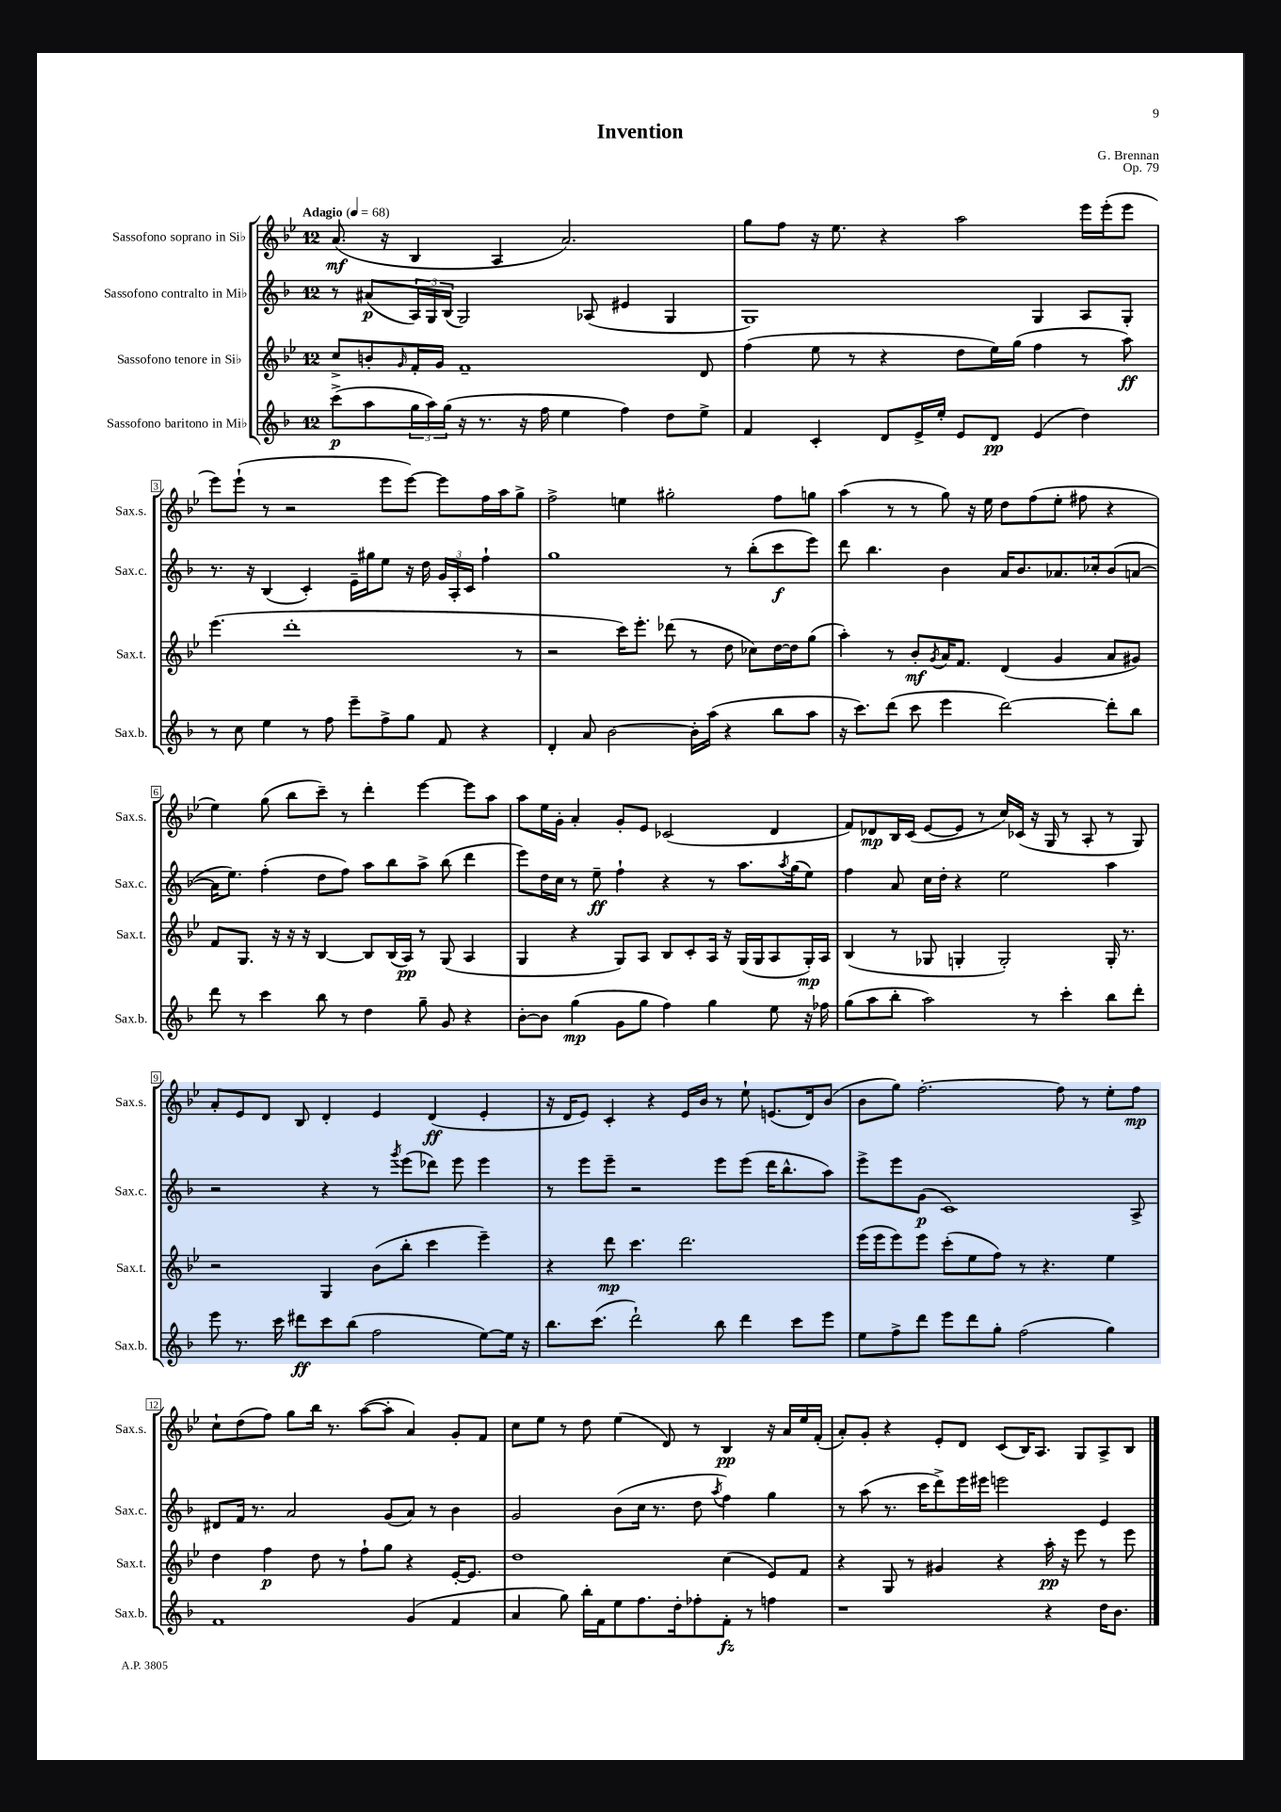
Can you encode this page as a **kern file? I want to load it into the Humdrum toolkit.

**kern	**kern	**kern	**kern
*staff4	*staff3	*staff2	*staff1
*clefG2	*clefG2	*clefG2	*clefG2
*k[b-]	*k[b-e-]	*k[b-]	*k[b-e-]
*M12/8	*M12/8	*M12/8	*M12/8
*MM68	*MM68	*MM68	*MM68
(8ccc^\L	8cc^/L	8r	(8.a/
8aa\	8b'/	(8a#/L	.
.	.	.	16r
.	16qqg/	.	.
24gg\L	16f'/L	24A/L)	4B-/
24aa\)	.	24G/	.
.	16g/JJ	.	.
(24gg\JJ	.	(24B-/JJ	.
16r	1f~	2G/)	.
8.r	.	.	.
.	.	.	4A/
16r	.	.	.
16ff\	.	.	.
4ee\	.	.	2.a/)
.	.	(8A-/	.
4ff\)	.	4e#/	.
8dd\L	.	4G/	.
8ee^\J	8d/	.	.
=	=	=	=
4f/	(4ff\	1G)	8gg\L
.	.	.	8ff\J
4c'/	8ee-\	.	16r
.	.	.	8.ee-\
.	8r	.	.
8d/L	4r	.	4r
16e^/L	.	.	.
16ee'/JJ	.	.	.
8e/L	8dd\L	.	2aa\
8d/J	16ee-\L)	.	.
.	(16gg\JJ	.	.
(4e/	4ff\	4G/	.
4dd\)	8r	8A/L	16eee-\LL
.	.	.	(16eee-'\J
.	8aa\)	8G'/J	8eee-\J
=	=	=	=
8r	(4.eee-\	8.r	8eee-\L)
8cc\	.	.	(8eee-`\J
.	.	16r	.
4ee\	.	(4B-/	8r
.	1ddd'	.	2r
8r	.	4c'/)	.
8ff\	.	.	.
8eee~\L	.	16e~\LL	.
.	.	16gg#\J	.
8ff^\	.	8ee\J	8eee-\L
8gg\J	.	16r	[8eee-\J)
.	.	16dd\	.
8f/	.	24g/LL	8eee-\]L
.	.	24A'/	.
.	.	24c/JJ	.
4r	.	4ff`\	16ff\L
.	.	.	16aa\J
.	8r	.	8gg^\J
=	=	=	=
4d'/	2r	1gg	2ff^\
8a/	.	.	.
[2b-\	.	.	.
.	16ccc\LK)	.	4ee\
.	8.eee-'\J	.	.
.	(8ddd-\	.	2gg#'\
16b-'\]LL	8r	.	.
(16aa\JJ	.	.	.
4r	8dd\	8r	.
.	8cc-\L)	(8bb-'\L	.
8bb-\L	[16dd\L	8ccc\	8ff\L
.	16dd\]J	.	.
8aa\J	(8gg\J	8eee\J)	8gg\J
=	=	=	=
16r	4aa'\)	8ddd\	(4aa\
8.ccc\L)	.	.	.
.	.	4.bb-\	.
(8ddd\J	8r	.	8r
8ccc\	8b-'/L	.	8r
.	8qg/	.	.
4eee\	16a/K	4b-\	8gg\)
.	8.f/J	.	.
.	.	.	16r
.	.	.	16ee-\
[2ddd\)	(4d/	16a/LK	8dd\L
.	.	8.b-/	.
.	.	.	(8ff\
.	4g/	8.a-/	8ee-'\J
.	.	.	8ff#\
.	.	16cc-'/k	.
8ddd'\]L	8a/L	(8b-/	4r
8bb-\J	8g#/J)	[8a/J	.
=	=	=	=
8ddd\	8f/L	16a\]LK	4ee-\)
.	.	8.ee\J)	.
8r	8.G/J	.	.
4ccc\	.	(4ff'\	(8gg\
.	16r	.	.
.	16r	.	8bb-\L
.	16r	.	.
8bb-\	[4B-/	8dd\L	8ccc~\J)
8r	.	8ff\J)	8r
4dd\	8B-/]L	8aa\L	4ddd'\
.	(16B-/L	8bb-\	.
.	16A/JJ)	.	.
8gg~\	8r	8aa^\J	[4eee-\
8g/	(8G/	(8bb-\	.
4r	4A/	4ddd\	8eee-\]L
.	.	.	8aa\J
=	=	=	=
[8b-'\L	4G/	8eee\L)	8aa\L
8b-\]J	.	16dd\L	16ee-\L
.	.	16cc\JJ	16g'\JJ
(4gg\	4r	8r	4a'/
.	.	8ee~\	.
8g\L	8G/L)	4ff`\	8g'/L
8gg\J	8A/J	.	8e-/J
4ff\)	8B-/L	4r	(2c-/
.	8c'/	.	.
4gg\	16A/Jk	8r	.
.	16r	.	.
.	(16G/LL	8.aa\L	.
.	16G/J	.	.
8ee\	8A/	.	4d/
.	.	8qaa/	.
.	.	(16gg\k	.
16r	16G'/L)	8ee\J)	.
16ff-\	16A/JJ	.	.
=	=	=	=
(8gg\L	(4B-/	4ff\	8f/L)
8aa\	.	.	8d-/
8bb-'\J	8r	8a/	16B-/L
.	.	.	(16c/JJ
2aa\)	8G-/	16cc\LL	[8e-/L
.	.	16dd'\JJ	.
.	4G'/	4r	8e-/]J
.	.	.	8r
.	2G'/)	2ee\	16cc/LL)
.	.	.	(16c-/JJ
8r	.	.	16r
.	.	.	16G/
4ccc'\	.	.	8r
.	.	.	8A'/
8bb-\L	16G'/	4aa\	8r
.	8.r	.	.
8ddd'\J	.	.	8G/)
=	=	=	=
8eee\	2r	2r	8a'/L
8.r	.	.	8e-/
.	.	.	8d/J
16ccc\	.	.	.
8ddd#\L	.	.	8B-/
8ccc\	4G/	4r	4d'/
(8bb-\J	.	.	.
2ff\	(8b-\L	8r	4e-/
.	.	8qggg/	.
.	8bb-'\J	(8eee\L	.
.	4ccc\	8ddd-\J)	(4d/
.	.	8eee\	.
[8ee\L)	4eee-~\)	4eee\	4e-'/
16ee\]Jk	.	.	.
16r	.	.	.
=	=	=	=
8.bb-\L	4r	8r	16r
.	.	.	16d/LK
.	.	8eee\L	8e-/J)
(8.ccc\J	.	.	.
.	8ddd\	8eee~\J	4c'/
2ddd`\)	4.ccc\	2r	.
.	.	.	4r
.	2.ddd\	.	16e-/LL
.	.	.	16b-/JJ
8bb-\	.	8eee\L	8r
4ddd\	.	(8eee\J	8ee-`\
.	.	16ddd\LK	(8.e/L
.	.	8.bb-^^\	.
8ccc\L	.	.	.
.	.	.	16d/k)
8eee\J	.	8aa\J)	(8b-/J
=	=	=	=
8ee\L	(16eee-\LL	8eee^\L	8b-\L
.	16eee-\J	.	.
8ff^\	8eee-\)	8eee\	8gg\J)
8ddd\J	8eee-\J	(8g\J	[2.ff'\
8eee\L	(8ccc'\L	1c)	.
8ddd\	8ee-\	.	.
8gg'\J	8ff\J)	.	.
(2ff\	8r	.	.
.	4.r	.	.
.	.	.	8ff\]
.	.	.	8r
4gg\)	4ee-\	.	8ee-'\L
.	.	8A^/	8ff\J
=	=	=	=
1f	4dd\	8d#/L	8cc`\L
.	.	16f/Jk	(8dd\
.	.	8.r	.
.	4ff\	.	8ff\J)
.	.	2a/	8gg\L
.	8dd\	.	16bb-\Jk
.	.	.	8.r
.	8r	.	.
.	8ff`\L	.	([8aa\L
.	8gg\J	(8g/L	8aa'\]J
(4g/	4r	8a/J)	4a/)
.	.	8r	.
4f/	[16e-'/LK	4b-\	8g'/L
.	8.e-/]J	.	.
.	.	.	8f/J
=	=	=	=
4a/	1dd	2g/	8cc\L
.	.	.	8ee-\J
8gg\)	.	.	8r
16bb-'\LL	.	.	8dd\
16f\J	.	.	.
8ee\	.	(8b-\L	(4ee-\
8.ff\	.	16cc\Jk	.
.	.	8.r	.
.	.	.	8d/)
16dd'\k	.	.	.
8ff-'\	.	8dd\	8r
.	.	8qaa/	.
8f'\J	(4cc\	4ff\)	4B-/
8r	.	.	.
4ff\	8e-/L)	4gg\	16r
.	.	.	16a/LL
.	8f/J	.	16ee-/
.	.	.	(16f'/JJ
=	=	=	=
1r	4r	8r	8a'/L)
.	.	(8aa\	8g'/J
.	8G/	8.r	4r
.	8r	.	.
.	.	16ccc\LK	.
.	4g#/	8ddd^\)	8e-'/L
.	.	16eee\L	8d/J
.	.	16eee#\JJ	.
.	4r	2eee\	(8c/L
.	.	.	16B-/K)
.	.	.	8.A/J
4r	16aa'\	.	.
.	16r	.	.
.	8eee-\	.	8G/L
16dd\LK	8r	4e/	8A^/
8.b-\J	.	.	.
.	8eee-\	.	8B-/J
==	==	==	==
*-	*-	*-	*-
